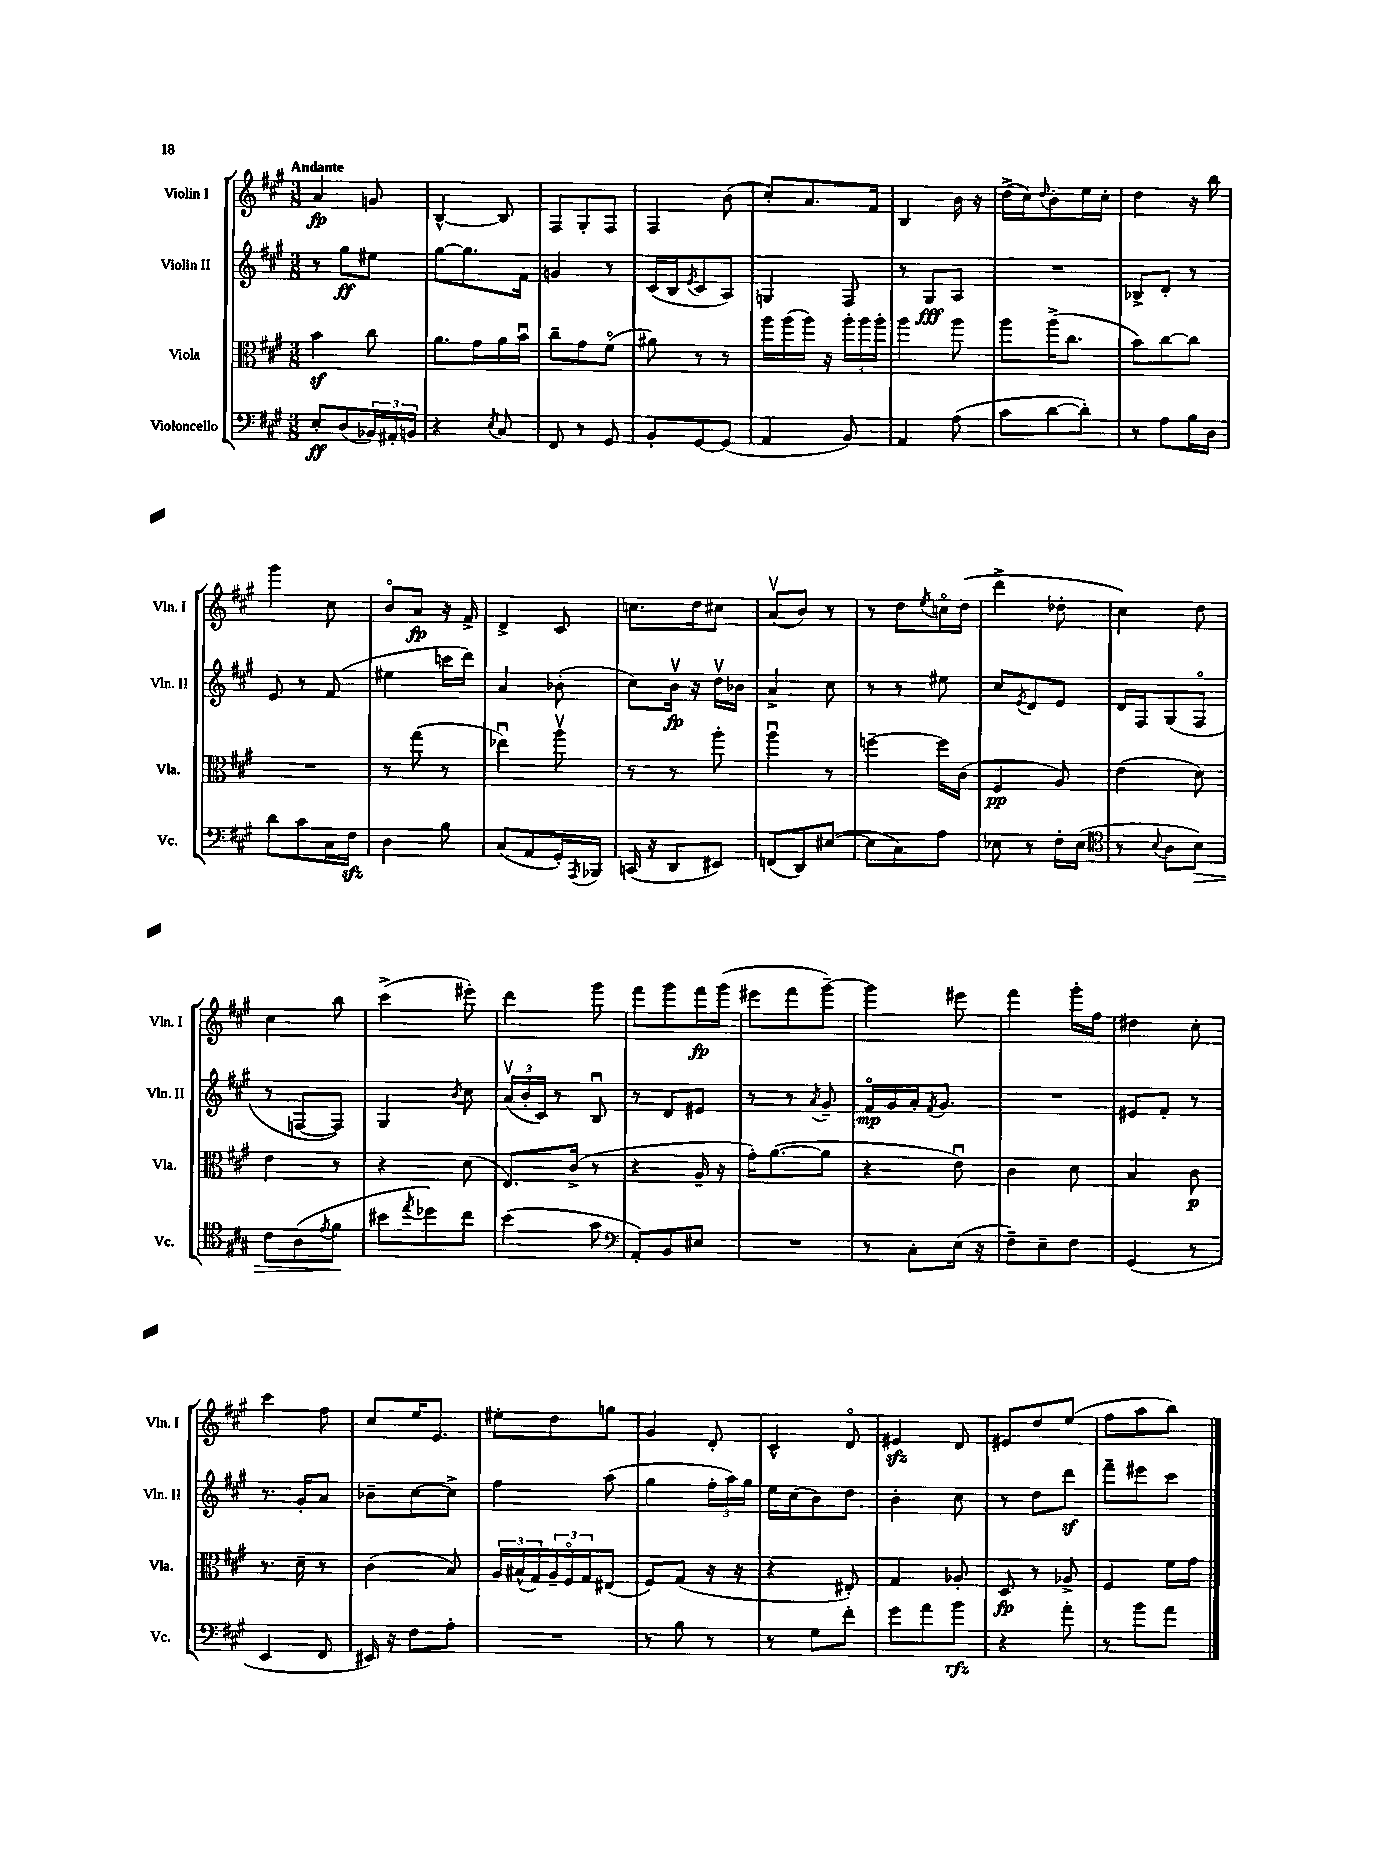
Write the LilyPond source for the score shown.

<<
\new StaffGroup <<
\new Staff = "s0" \with { instrumentName = "Violin I" shortInstrumentName = "Vln. I" } {
    \clef treble \key a \major \numericTimeSignature \time 3/8 \tempo "Andante"
    a'4\fp g'8 |
    b4~-^ b8 |
    fis8 gis8-. fis8 |
    fis4 b'8( |
    cis''8-.) a'8. fis'16 |
    b4 b'16 r16 |
    d''16->( cis''16) \appoggiatura { d''8 } b'8-. e''16 cis''16-. |
    d''4 r16 b''16 |
    gis'''4 cis''8 |
    b'8\flageolet a'8\fp r16 fis'16-> |
    d'4-> cis'8 |
    c''8. d''16 cis''8 |
    a'8\upbow( b'8) r8 |
    r8 d''8 \acciaccatura { e''8 } c''16\flageolet d''16( |
    d'''4-> des''8-. |
    cis''4) d''8 |
    cis''4 b''8 |
    cis'''4->( eis'''8-.) |
    d'''4 gis'''8 |
    fis'''8 gis'''8 fis'''16\fp gis'''16( |
    eis'''8 fis'''8 gis'''8~--) |
    gis'''4 eis'''8 |
    fis'''4 gis'''16-. fis''16 |
    dis''4 cis''8-. |
    cis'''4 fis''8 |
    cis''8 e''16 e'8. |
    eis''8-. d''8 g''8 |
    gis'4 d'8-. |
    cis'4-^ d'8\flageolet |
    eis'4\sfz d'8 |
    eis'8 d''8 e''8( |
    fis''8 a''8 b''8) \bar "|." |
}
\new Staff = "s1" \with { instrumentName = "Violin II" shortInstrumentName = "Vln. II" } {
    \clef treble \key a \major \numericTimeSignature \time 3/8
    r8 gis''8\ff eis''8 |
    gis''8~ gis''8. fis'16 |
    g'4 r8 |
    cis'16( b16 \acciaccatura { e'8 } cis'8 a8) |
    g4 fis8 |
    r8 gis8\fff a8 |
    R4. |
    bes8-> d'8-. r8 |
    e'8 r8 fis'8( |
    eis''4 c'''16 d'''16) |
    a'4 bes'8-.( |
    cis''8) b'16\upbow\fp r16 d''16\upbow bes'16 |
    a'4-> cis''8 |
    r8 r8 eis''8 |
    cis''8 \acciaccatura { e'8 } d'8 e'8 |
    d'16 fis16 gis8( fis8\flageolet |
    r8 f8~ f8) |
    gis4 \acciaccatura { b'8 } cis''8 |
    \tuplet 3/2 { a'16\upbow( b'16-. cis'16) } r8 b8\downbow |
    r8 d'8 eis'8 |
    r8 r8 \acciaccatura { a'8 } gis'8-- |
    fis'16\flageolet\mp gis'16 a'16-. \acciaccatura { fis'8 } gis'8. |
    R4. |
    eis'8 fis'8-. r8 |
    r8. gis'16-. a'8 |
    bes'8-- cis''8~ cis''8-> |
    fis''4 a''8( |
    gis''4 \tuplet 3/2 { fis''16-. a''16) gis''16 } |
    e''16 cis''16( b'8) d''8 |
    b'4-. cis''8 |
    r8 d''8 d'''8\sf |
    fis'''8-- eis'''8 cis'''8 \bar "|." |
}
\new Staff = "s2" \with { instrumentName = "Viola" shortInstrumentName = "Vla." } {
    \clef alto \key a \major \numericTimeSignature \time 3/8
    b'4\sf cis''8 |
    a'8. gis'16 a'16 b'16\downbow |
    cis''8-- gis'8 fis'8\flageolet( |
    ais'8) r8 r8 |
    a''16 a''16( a''16) r16 \tuplet 3/2 { a''16-. a''16 a''16-. } |
    a''4 a''8 |
    a''8 a''16->( cis''8. |
    b'8) cis''8~ cis''8 |
    R4. |
    r8 gis''8( r8 |
    ees''4\downbow) a''8\upbow |
    r8 r8 a''8-. |
    a''4\downbow r8 |
    f''4~-- f''16 cis'16( |
    fis4\pp a8) |
    e'4( d'8) |
    e'4 r8 |
    r4 d'8( |
    e8.) cis'16->( r8 |
    r4 a16-- r16 |
    gis'16-.) a'8.~( a'8 |
    r4 e'8\downbow) |
    cis'4 d'8 |
    b4 cis'8\p |
    r8. d'16-- r8 |
    cis'4( b8) |
    \tuplet 3/2 { a16 bis16-^( gis16) } \tuplet 3/2 { a16-- fis16\flageolet gis16 } eis8( |
    fis8) gis8( r16 r16 |
    r4 eis8-.) |
    gis4 aes8-. |
    d8\fp r8 aes8-> |
    fis4 fis'16 gis'16 \bar "|." |
}
\new Staff = "s3" \with { instrumentName = "Violoncello" shortInstrumentName = "Vc." } {
    \clef bass \key a \major \numericTimeSignature \time 3/8
    e8-.\ff d8( \tuplet 3/2 { bes,16) ais,16-. b,16 } |
    r4 \acciaccatura { e8 } cis8 |
    fis,8 r8 gis,8 |
    b,8-. gis,8~ gis,8( |
    a,4 b,8) |
    a,4 a8( |
    cis'8 d'8~ d'8-.) |
    r8 a8 b16 d16 |
    d'8 cis'8 cis16 fis16\sfz |
    d4 b8 |
    cis8( a,8 gis,16-.) \acciaccatura { a,,8 } bes,,16 |
    c,16( r16 d,8 eis,8) |
    f,8( d,8) eis8~( |
    eis8 cis8) a8 |
    ees8 r8 fis16-. ees16( |
    \clef tenor r8 \appoggiatura { b8 } a8 b8\>) |
    cis'8 a8( \acciaccatura { e'8 } fis'8\! |
    bis'8 \acciaccatura { e''8 } des''8) cis''8 |
    b'4( gis'8 |
    \clef bass a,8-.) b,8 eis8 |
    R4. |
    r8 cis8-. e16( r16 |
    fis8--) e8-- fis8 |
    gis,4( r8 |
    e,4 fis,8 |
    eis,16) r16 fis8 a8-. |
    R4. |
    r8 b8 r8 |
    r8 gis8 fis'8-. |
    gis'8 a'8 b'8\rfz |
    r4 a'8-. |
    r8 b'8 a'8 \bar "|." |
}
>>
>>
\layout { \context { \Score \remove "Bar_number_engraver" } }
